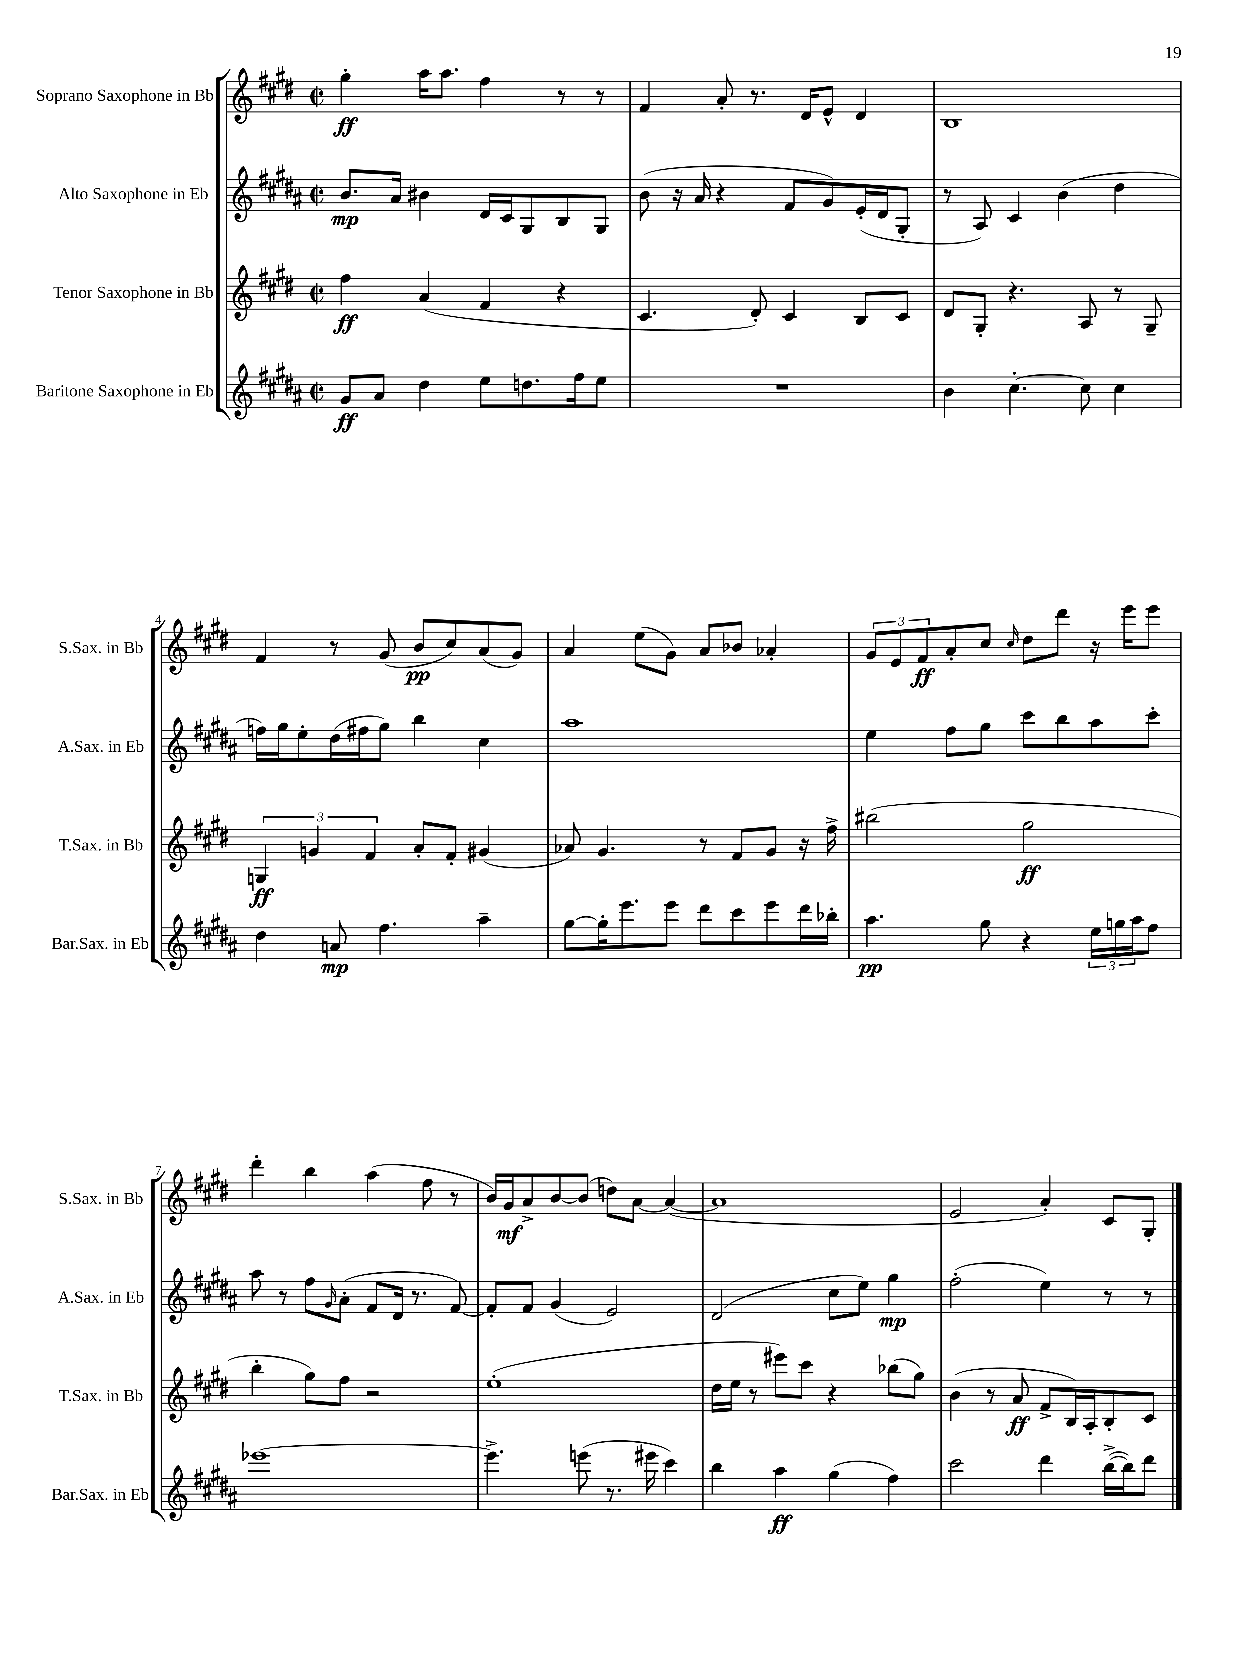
<<
\new StaffGroup <<
\new Staff = "s0" \with { instrumentName = "Soprano Saxophone in Bb" shortInstrumentName = "S.Sax. in Bb" } {
    \clef treble \key e \major \defaultTimeSignature \time 2/2
    gis''4-.\ff a''16 a''8. fis''4 r8 r8 |
    fis'4 a'8-. r8. dis'16 e'8-^ dis'4 |
    b1 |
    fis'4 r8 gis'8( b'8\pp cis''8) a'8( gis'8) |
    a'4 e''8( gis'8) a'8 bes'8 aes'4-. |
    \tuplet 3/2 { gis'8 e'8 fis'8\ff } a'8-. cis''8 \grace { cis''16 } dis''8 dis'''8 r16 e'''16 e'''8 |
    dis'''4-. b''4 a''4( fis''8 r8 |
    b'16) gis'16\mf a'8-> b'8~ b'8( d''8) a'8~ a'4~( |
    a'1 |
    e'2 a'4-.) cis'8 gis8-. \bar "|." |
}
\new Staff = "s1" \with { instrumentName = "Alto Saxophone in Eb" shortInstrumentName = "A.Sax. in Eb" } {
    \clef treble \key b \major \defaultTimeSignature \time 2/2
    b'8.\mp ais'16 bis'4 dis'16 cis'16 gis8 b8 gis8 |
    b'8( r16 ais'16 r4 fis'8 gis'8) e'16-.( dis'16 gis8-. |
    r8 ais8) cis'4 b'4( dis''4 |
    f''16) gis''16 e''8-. dis''16( fis''16 gis''8) b''4 cis''4 |
    ais''1 |
    e''4 fis''8 gis''8 cis'''8 b''8 ais''8 cis'''8-. |
    ais''8 r8 fis''8 \grace { gis'16 } ais'8-.( fis'8 dis'16 r8. fis'8~) |
    fis'8-. fis'8 gis'4( e'2) |
    dis'2( cis''8 e''8) gis''4\mp |
    fis''2-.( e''4) r8 r8 \bar "|." |
}
\new Staff = "s2" \with { instrumentName = "Tenor Saxophone in Bb" shortInstrumentName = "T.Sax. in Bb" } {
    \clef treble \key e \major \defaultTimeSignature \time 2/2
    fis''4\ff a'4( fis'4 r4 |
    cis'4. dis'8-.) cis'4 b8 cis'8 |
    dis'8 gis8-. r4. a8 r8 gis8-- |
    \tuplet 3/2 { g4\ff g'4 fis'4 } a'8-. fis'8-. gis'4( |
    aes'8) gis'4. r8 fis'8 gis'8 r16 fis''16-> |
    bis''2( gis''2\ff |
    b''4-. gis''8) fis''8 r2 |
    e''1-.( |
    dis''16 e''16 r8 eis'''8) cis'''8 r4 bes''8( gis''8) |
    b'4( r8 a'8\ff fis'8-> b16) a16-. b8-. cis'8 \bar "|." |
}
\new Staff = "s3" \with { instrumentName = "Baritone Saxophone in Eb" shortInstrumentName = "Bar.Sax. in Eb" } {
    \clef treble \key b \major \defaultTimeSignature \time 2/2
    gis'8\ff ais'8 dis''4 e''8 d''8. fis''16 e''8 |
    R1 |
    b'4 cis''4.~-. cis''8 cis''4 |
    dis''4 a'8\mp fis''4. ais''4-- |
    gis''8~ gis''16-. e'''8. e'''8 dis'''8 cis'''8 e'''8 dis'''16 bes''16-. |
    ais''4.\pp gis''8 r4 \tuplet 3/2 { e''16 g''16 ais''16 } fis''8 |
    ees'''1~ |
    ees'''4.-> e'''8( r8. eis'''16 cis'''4) |
    b''4 ais''4\ff gis''4( fis''4) |
    cis'''2 dis'''4 b''16~->( b''16) dis'''8 \bar "|." |
}
>>
>>
